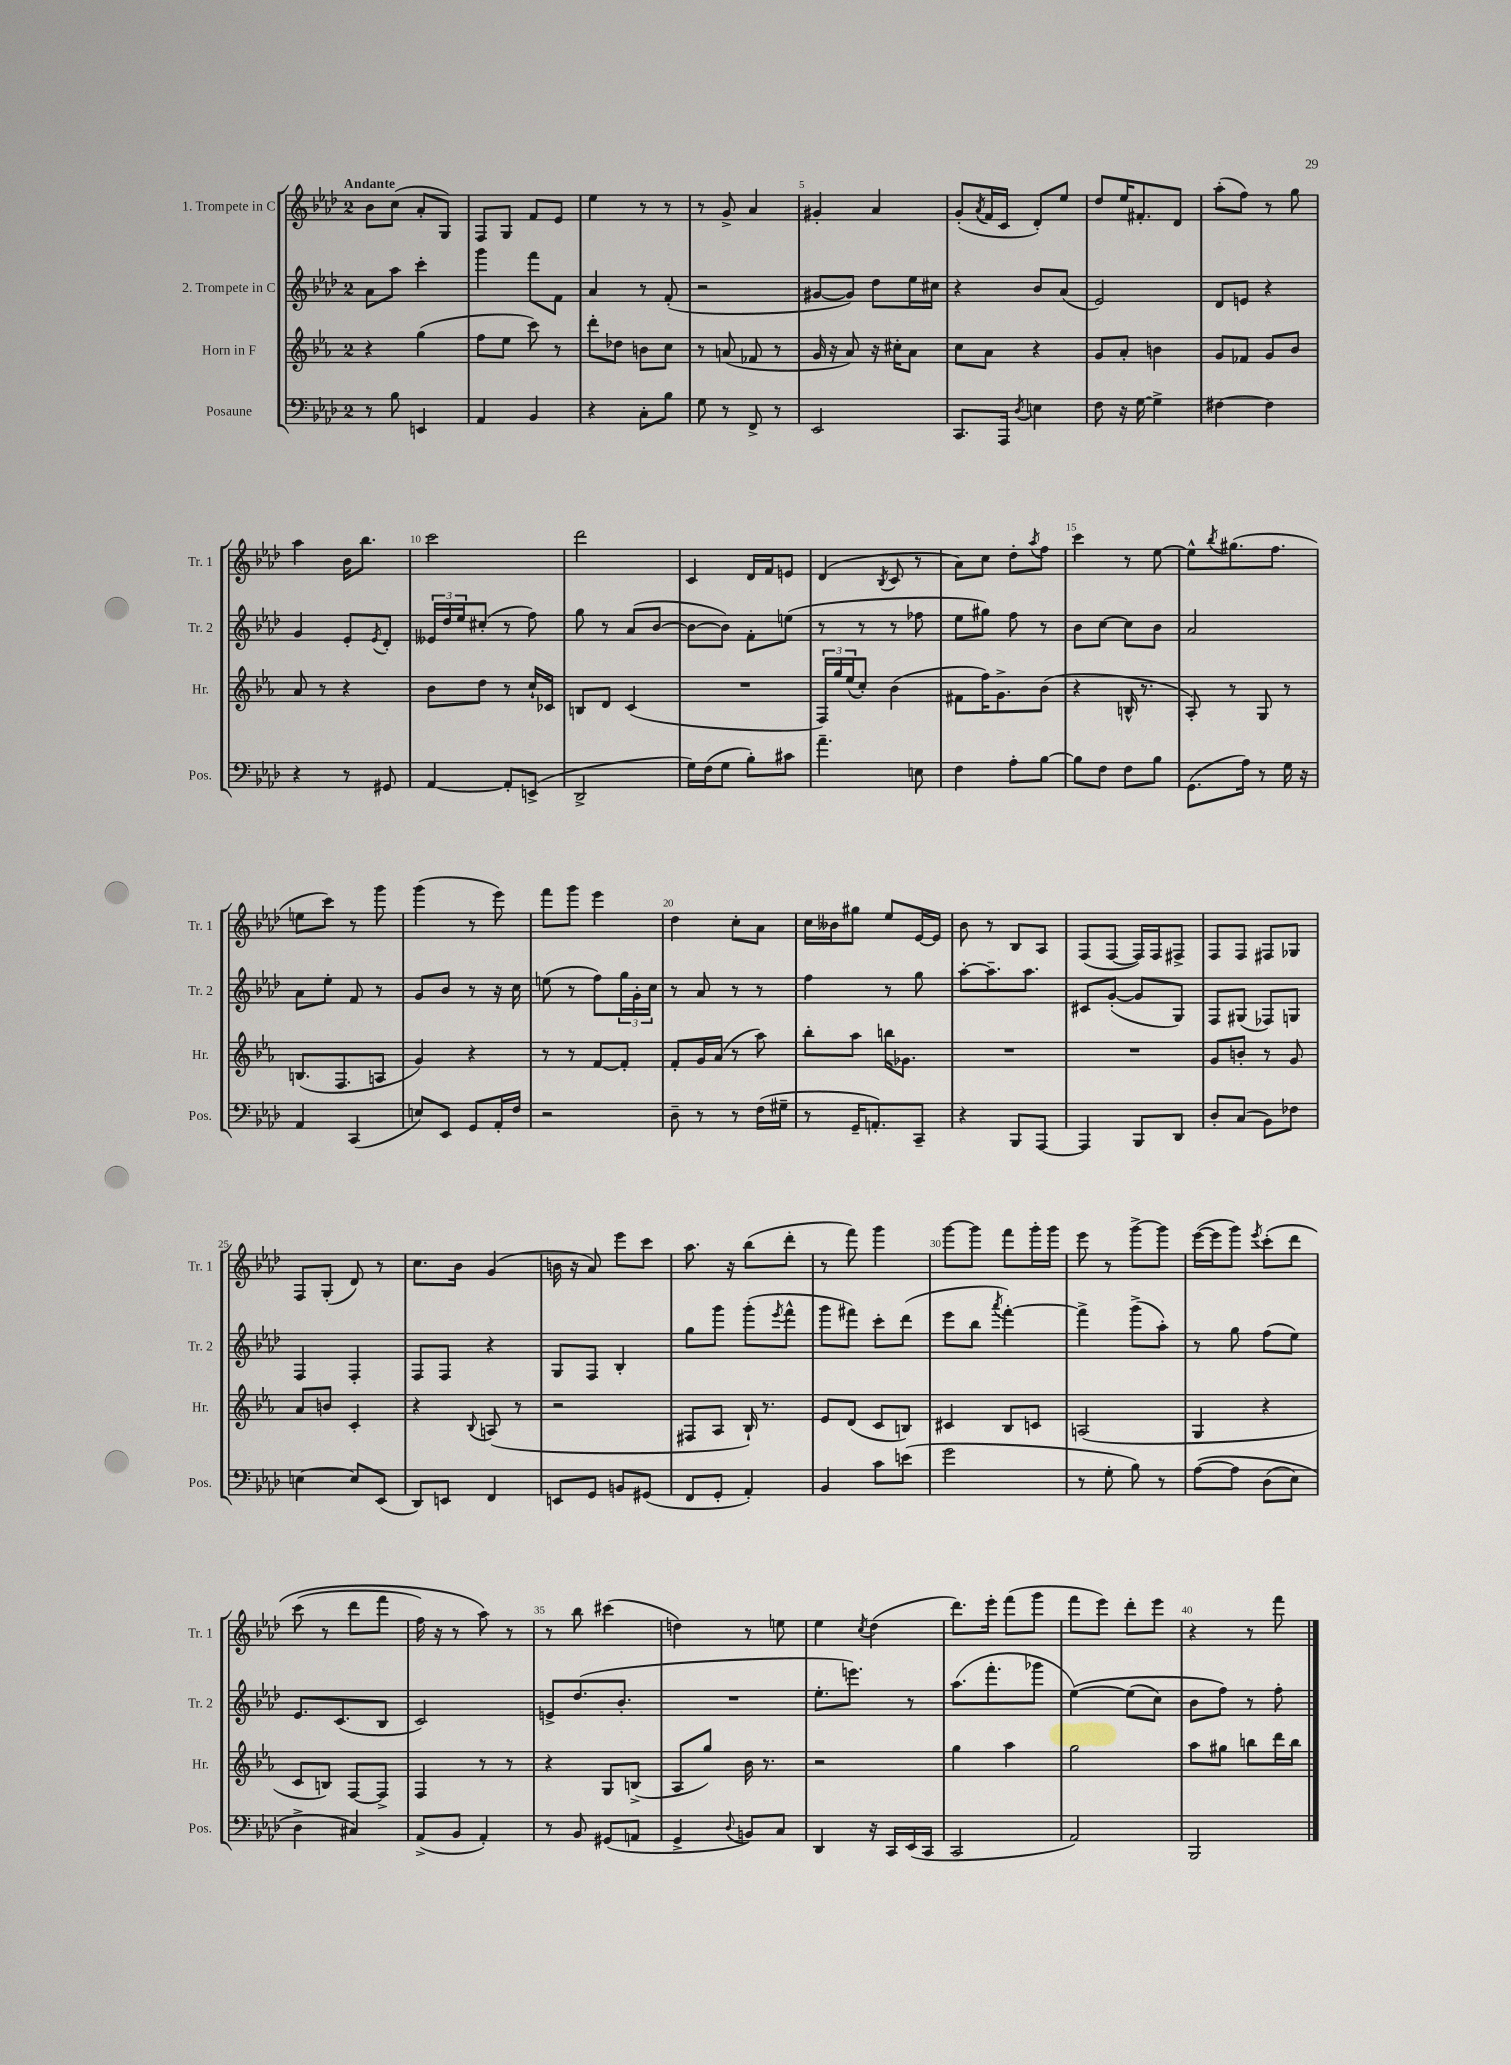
<<
\new StaffGroup <<
\new Staff = "s0" \with { instrumentName = "1. Trompete in C" shortInstrumentName = "Tr. 1" } {
    \clef treble \key aes \major \once \override Staff.TimeSignature.style = #'single-digit \time 2/4 \tempo "Andante"
    bes'8 c''8( aes'8-. g8) |
    f8 g8 f'8 ees'8 |
    ees''4 r8 r8 |
    r8 g'8-> aes'4 |
    gis'4-. aes'4 |
    g'8-.( \acciaccatura { aes'8 } f'16 c'16 des'8-.) ees''8 |
    des''8 ees''16 fis'8.-. des'8 |
    aes''8-.( f''8) r8 g''8 |
    aes''4 bes'16 bes''8. |
    c'''2 |
    des'''2 |
    c'4 des'16 f'16 e'8 |
    des'4( \acciaccatura { bes8 } c'8 r8 |
    aes'8) c''8 des''8-. \acciaccatura { aes''8 } f''8 |
    c'''4 r8 ees''8~ |
    ees''8-^ \acciaccatura { bes''8 } gis''8.( f''8. |
    e''8 c'''8) r8 g'''8 |
    g'''4( r8 ees'''8) |
    f'''8 g'''8 ees'''4 |
    des''4 c''8-. aes'8 |
    c''16 beses'16 gis''8 ees''8 ees'16~ ees'16 |
    bes'8 r8 bes8 aes8 |
    f8( f8~ f16) f16 fis8-> |
    f8 f8 fis8 ges8 |
    f8 g8-.( des'8) r8 |
    c''8. bes'16 g'4( |
    b'16 r16 aes'8) ees'''8 c'''8 |
    aes''8. r16 bes''8( des'''8-. |
    r8 f'''8) g'''4 |
    g'''8~ g'''8 f'''8 g'''16-. g'''16 |
    ees'''8 r8 g'''8~-> g'''8 |
    ees'''16~( ees'''16 g'''8) \acciaccatura { ees'''8 } c'''8-.\( des'''8 |
    c'''8( r8 des'''8 f'''8 |
    f''16) r16 r8 aes''8\) r8 |
    r8 bes''8 cis'''4( |
    d''4) r8 e''8 |
    ees''4 \acciaccatura { c''8 } des''4( |
    des'''8.) ees'''16-. f'''8( g'''8 |
    f'''8 ees'''8) des'''8-. ees'''8 |
    r4 r8 f'''8 \bar "|." |
}
\new Staff = "s1" \with { instrumentName = "2. Trompete in C" shortInstrumentName = "Tr. 2" } {
    \clef treble \key aes \major \once \override Staff.TimeSignature.style = #'single-digit \time 2/4
    aes'8 aes''8 c'''4-. |
    g'''4 f'''8 f'8 |
    aes'4 r8 f'8-.( |
    r2 |
    gis'8~ gis'8) des''8 ees''16 cis''16 |
    r4 bes'8 aes'8( |
    ees'2) |
    des'8 e'8 r4 |
    g'4 ees'8-. \acciaccatura { ees'8 } des'8-. |
    \tuplet 3/2 { eeses'16 des''16 ees''16 } cis''8-.( r8 f''8) |
    g''8 r8 aes'8( bes'8~ |
    bes'8~ bes'8) f'8-. e''8( |
    r8 r8 r8 fes''8 |
    ees''8 gis''8) f''8 r8 |
    bes'8 c''8~ c''8 bes'8 |
    aes'2 |
    aes'8 ees''8-. f'8 r8 |
    g'8 bes'8 r8 r16 c''16 |
    e''8( r8 f''8) \tuplet 3/2 { g''16 g'16-. c''16 } |
    r8 aes'8 r8 r8 |
    f''4 r8 g''8 |
    aes''8~-. aes''8.-- aes''8. |
    cis'8 g'8~-.( g'8 g8) |
    f8 gis8( fes8) g8 |
    f4 f4-. |
    f8 f8 r4 |
    g8 f8 bes4-. |
    g''8 g'''8 g'''8-.( \acciaccatura { ees'''8 } f'''8-^ |
    g'''8 fis'''8) c'''8-. des'''8( |
    ees'''8 bes''8 \acciaccatura { aes'''8 } f'''4~-.) |
    f'''4-> g'''8->( aes''8-.) |
    r8 g''8 f''8( ees''8) |
    ees'8. c'8.( bes8 |
    c'2) |
    e'8-> des''8.( bes'8.-. |
    R2 |
    ees''8.-. e'''8.) r8 |
    aes''8.( f'''8.-. ges'''8 |
    ees''4~)\( ees''8( c''8) |
    bes'8 f''8\) r8 f''8-. \bar "|." |
}
\new Staff = "s2" \with { instrumentName = "Horn in F" shortInstrumentName = "Hr." } {
    \clef treble \key ees \major \once \override Staff.TimeSignature.style = #'single-digit \time 2/4
    r4 g''4( |
    f''8 ees''8 c'''8) r8 |
    d'''8-. des''8 b'8 c''8 |
    r8 a'8( fes'8 r8 |
    g'16 r16 aes'8) r16 cis''16-. aes'8 |
    c''8 aes'8 r4 |
    g'8 aes'8-. b'4 |
    g'8 fes'8 g'8 bes'8 |
    aes'8 r8 r4 |
    bes'8 d''8 r8 c''16-! ces'16 |
    b8 d'8 c'4( |
    R2 |
    \tuplet 3/2 { f16) g''16 ees''16( } c''8-.) bes'4( |
    fis'8 f''16) g'8.-> bes'8( |
    r4 b16-^ r8. |
    aes8-.) r8 g8 r8 |
    b8.( f8. a8 |
    g'4) r4 |
    r8 r8 f'8~ f'8-. |
    f'8-. g'16 aes'16( r8 aes''8) |
    bes''8-. aes''8 b''16 ges'8. |
    R2 |
    R2 |
    g'8 b'8-. r8 g'8 |
    aes'8 b'8 c'4-. |
    r4 \appoggiatura { bes8 } a8( r8 |
    r2 |
    fis8 aes8 bes16-!) r8. |
    ees'8 d'8( c'8 b8) |
    cis'4 bes8 c'8 |
    a2( |
    g4 r4 |
    c'8 b8) f8~ f8-> |
    f4 r8 r8 |
    r4 g8 b8->( |
    aes8 g''8) bes'16 r8. |
    r2 |
    g''4 aes''4 |
    g''2 |
    aes''8 gis''8 b''8 d'''16 b''16 \bar "|." |
}
\new Staff = "s3" \with { instrumentName = "Posaune" shortInstrumentName = "Pos." } {
    \clef bass \key aes \major \once \override Staff.TimeSignature.style = #'single-digit \time 2/4
    r8 bes8 e,4 |
    aes,4 bes,4 |
    r4 c8-. bes8 |
    g8 r8 f,8-> r8 |
    ees,2 |
    c,8. aes,,16 \acciaccatura { des8 } e4 |
    f8 r16 g16~ g4-> |
    fis4~ fis4 |
    r4 r8 gis,8 |
    aes,4~ aes,8-. e,8->( |
    des,2-> |
    g16) f16( g8 bes8-.) cis'8 |
    aes'4.-- e8 |
    f4 aes8-. bes8~ |
    bes8 f8 f8 bes8 |
    g,8.( aes16) r8 g16 r16 |
    aes,4 c,4( |
    e8) ees,8 g,8 aes,16-. f16 |
    r2 |
    des8-- r8 r8 f16( gis16-- |
    r8 g,16-- a,8.-.) c,8-- |
    r4 bes,,8 aes,,8~ |
    aes,,4 bes,,8 des,8 |
    des8-. c8( bes,8) fes8 |
    e4~ e8 ees,8( |
    des,8) e,8 f,4 |
    e,8 g,8 b,8 gis,8( |
    f,8 g,8-. aes,4-.) |
    bes,4 c'8 e'8( |
    g'2 |
    r8 g8-. bes8) r8 |
    aes8~\( aes8 des8( ees8) |
    des4-> cis4\) |
    aes,8->( bes,8 aes,4-.) |
    r8 bes,8 gis,8( a,8 |
    g,4-> \appoggiatura { des8 } b,8) c8 |
    des,4 r16 c,16 ees,16( c,16 |
    c,2 |
    aes,2) |
    bes,,2 \bar "|." |
}
>>
>>
\layout { \context { \Score \override BarNumber.break-visibility = ##(#f #t #t) barNumberVisibility = #(every-nth-bar-number-visible 5) } }
